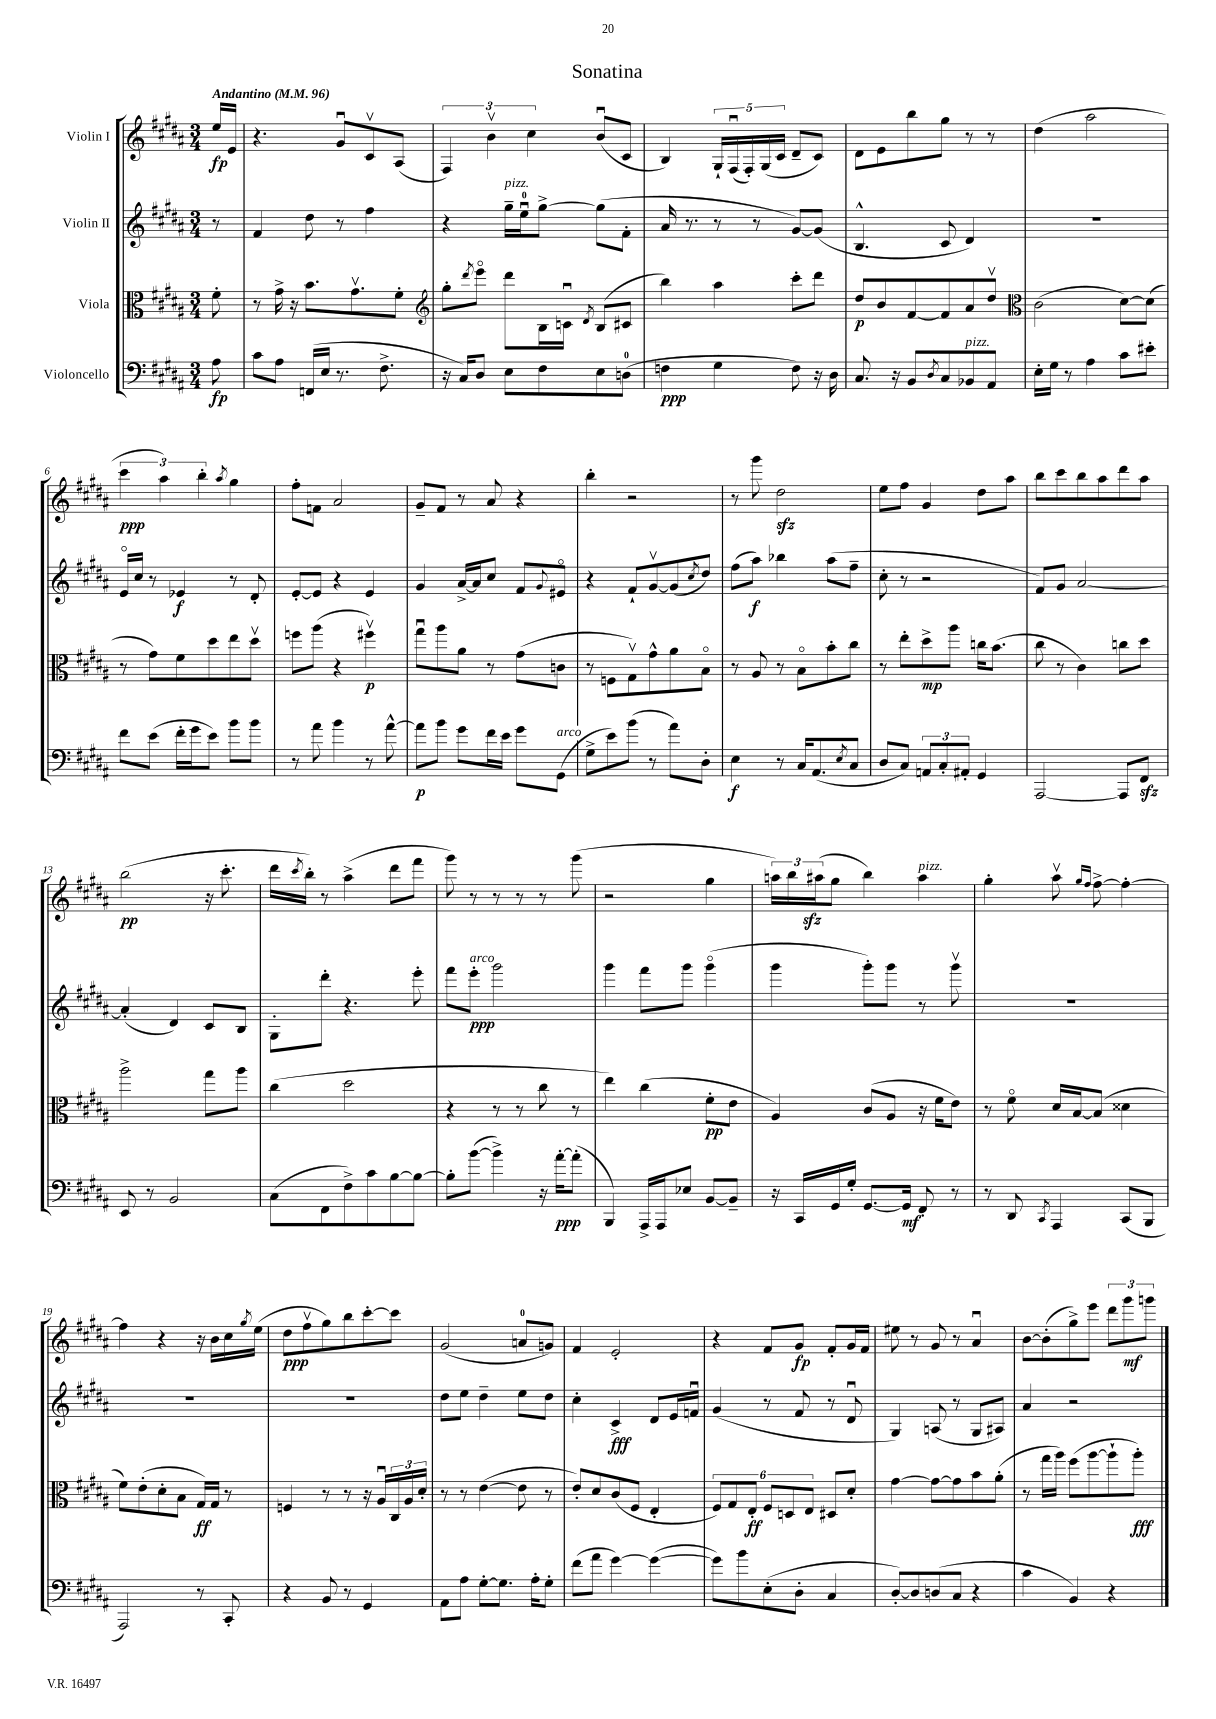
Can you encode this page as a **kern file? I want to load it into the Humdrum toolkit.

**kern	**kern	**kern	**kern
*staff4	*staff3	*staff2	*staff1
*clefF4	*clefC3	*clefG2	*clefG2
*k[f#c#g#d#a#]	*k[f#c#g#d#a#]	*k[f#c#g#d#a#]	*k[f#c#g#d#a#]
*M3/4	*M3/4	*M3/4	*M3/4
*MM96	*MM96	*MM96	*MM96
8A#\	8f#'\	8r	16ee/LL
.	.	.	16e/JJ
=	=	=	=
8c#\L	8r	4f#/	4.r
8A#\J	16g#^\	.	.
.	16r	.	.
(16FF/LL	8.b\L	8dd#\	.
16E/JJ	.	.	.
8.r	.	8r	8g#u/L
.	8.g#v\	.	.
.	.	4ff#\	8c#v/
8.F#^\	.	.	.
.	8f#'\J	.	(8A#/J
=	=	=	=
*	*clefG2	*	*
16r	8gg#'\L	4r	6F#/)
16C#/LK)	.	.	.
.	8qddd#/	.	.
8D#/J	8eeeo\J	.	.
.	.	.	6bv\
8E\L	8ddd#\L	16gg#~\LL	.
.	.	16eeu\J	.
.	.	.	6cc#\
8F#\	16B\L	[8gg#^\J	.
.	16cu\JJ	.	.
.	8qd#/	.	.
8E\	(8B/L	(8gg#\]L	(8bu/L
(8D\J	8c#/J	8f#'\J	8c#/J
=	=	=	=
4F\	4bb\)	16a#/	4B/)
.	.	8.r	.
4G#\	4aa#\	8r	20G#`/LL
.	.	.	(20F#u/
.	.	.	20F#'/)
.	.	8r	.
.	.	.	(20G#/
.	.	.	20c#/JJ
8F\)	8ccc#'\L	[8g#/L)	8d#~/L
16r	8ddd#\J	(8g#/]J	8c#/J)
16D#\	.	.	.
=	=	=	=
8.C#/	8dd#/L	4.B^^/	8d#\L
.	8b/	.	8e\
16r	.	.	.
8BB/L	[8f#/	.	8bb\
8qD#/	.	.	.
8C#/	8f#/]	8c#/	8gg#\J
8BB-/	8a#/	4d#/)	8r
8AA#/J	8dd#v/J	.	8r
=	=	=	=
*	*clefC3	*	*
16E'\LL	(2c#\	2.r	(4dd#\
16G#\JJ	.	.	.
8r	.	.	.
4A#\	.	.	2aa#\
8c#\L	[8d#\L)	.	.
8e#'\J	(8d#\]J	.	.
=	=	=	=
8f#\L	8r	16eo/LL	6ccc#\
.	.	16cc#/JJ	.
(8e\J	8g#\L)	8r	.
.	.	.	6aa#\)
16f#'\LL	8f#\	4e-/	.
16g#\J	.	.	.
.	.	.	6bb'\
8e\J)	8dd#\	.	.
.	.	.	8qaa#/
8b\L	8ee\	8r	4gg#\
8b\J	8dd#v\J	8d#'/	.
=	=	=	=
8r	8ff\L	[8e'/L	8ff#'\L
8a#\	(8aa#\J	8e/]J	8f\J
4b\	4r	4r	2a#/
8r	4ff#v\)	4e/	.
[8a#^^\	.	.	.
=	=	=	=
8a#\]L	8gg#u\L	4g#/	8g#~/L
8b\J	8aa#\	.	8f#/J
8g#\L	8a#\J	[16a#^/LL	8r
.	.	16a#/]J	.
16f#\L	8r	8cc#/J	8a#/
16e\JJ	.	.	.
8g#\L	(8g#\L	8f#/L	4r
.	.	8qqg#/	.
(8GG#\J	8c\J	8e#o/J	.
=	=	=	=
8G#^\L	8r	4r	4bb'\
8e\)	8F\L	.	.
(8b\J	8G#v\)	8f#`/L	2r
8r	8g#^^\	[8g#v/	.
8a#\L)	8a#\	(8g#/]	.
.	.	8qcc#/	.
8D#'\J	8Bo\J	8dd#/J)	.
=	=	=	=
4E\	8r	(8ff#\L	8r
.	8A#/	8aa#\J)	8ggg#\
8r	8r	4bb-\	2dd#\
16C#/LK	8Bo\L	.	.
(8.AA#/	.	.	.
.	8b'\	(8aa#\L	.
8qE/	.	.	.
8C#/J	8cc#\J	8ff#~\J	.
=	=	=	=
8D#/L	8r	8cc#'\	8ee\L
8C#/J)	8ee'\L	8r	8ff#\J
12AA/L	8dd#^\	2r	4g#/
12C#'/	.	.	.
.	8aa#\J	.	.
12AA#'/J	.	.	.
4GG#/	16cc\LK	.	8dd#\L
.	(8.b\J	.	.
.	.	.	8aa#\J
=	=	=	=
[2AAA#/	8cc#\	8f#/L)	8bb\L
.	8r	8g#/J	8ccc#\
.	4c#\)	[2a#/	8bb\
.	.	.	8aa#\
8AAA#/]L	8cc\L	.	8ddd#\
8FF#/J	8dd#\J	.	8aa#\J
=	=	=	=
8EE/	2aa#^\	(4a#'/]	(2bb\
8r	.	.	.
2BB/	.	4d#/)	.
.	8gg#\L	8c#/L	16r
.	.	.	8.ccc#'\
.	8aa#\J	8B/J	.
=	=	=	=
(8C#\L	(4cc#\	8G#'\L	16ddd#\LL
.	.	.	8qccc#/
.	.	.	16bb'\JJ)
8FF#\	.	8ddd#'\J	8r
8F#^\)	2dd#\	4.r	(4aa#^\
8c#\	.	.	.
[8B\	.	.	8ddd#\L
8B\_J	.	8eee'\	8fff#\J
=	=	=	=
8B'\]L	4r	8fff#\L	8ggg#\)
([8b\J	.	8eee'\J	8r
4b^\])	8r	2ggg#\	8r
.	8r	.	8r
16r	8cc#\	.	8r
[16a#'\LK	.	.	.
(8a#'\]J	8r	.	(8ggg#\
=	=	=	=
4BBB/)	4ee\)	4ggg#\	2r
16AAA#^/LL	(4cc#\	8fff#\L	.
16AAA#/J	.	.	.
8E-/J	.	8ggg#\J	.
[8BB/L	8f#'\L	(4ggg#o\	4gg#\
8BB~/]J	8e\J	.	.
=	=	=	=
16r	4A#/)	4ggg#\	24aa\LL)
.	.	.	24bb\
16CC#/LL	.	.	.
.	.	.	(24aa#\J
16GG#/	.	.	8gg#\J
16G#'/JJ	.	.	.
[8.GG#/L	(8c#/L	8ggg#'\L)	4bb\)
.	8A#/J	8ggg#\J	.
16GG#/]Jk	.	.	.
8FF#'/	16r	8r	4aa#\
.	16f#\LK	.	.
8r	8e\J)	8ggg#v\	.
=	=	=	=
8r	8r	2.r	4gg#'\
8DD#/	8f#o\	.	.
8qCC#/	.	.	.
4AAA#/	16d#/LL	.	8aa#v\
.	[16B/J	.	.
.	.	.	16qqgg#/LL
.	.	.	16qqff#/JJ
.	(8B/]J	.	[8ff#^\
(8CC#/L	4d##\	.	4ff#'\_
8BBB/J	.	.	.
=	=	=	=
2AAA#/)	8f#\L)	2.r	4ff#\]
.	(8e'\	.	.
.	8d#'\	.	4r
.	8B\J	.	.
8r	16G#/LL)	.	16r
.	16G#/JJ	.	16b\LL
8CC#'/	8r	.	16cc#\
.	.	.	8qgg#/
.	.	.	(16ee\JJ
=	=	=	=
4r	4F/	2.r	8dd#\L
.	.	.	8ff#v\
8BB/	8r	.	8gg#\)
8r	8r	.	8bb\
4GG#/	16r	.	[8ccc#'\
.	16A#u/LL	.	.
.	24C#/	.	8ccc#\]J
.	24A#/	.	.
.	24d#'/JJ	.	.
=	=	=	=
8AA#\L	8r	8dd#\L	(2g#/
8A#\J	8r	8ee\J	.
[8G#'\L	([4e\	4dd#~\	.
8.G#\]J	.	.	.
.	8e\]	8ee\L	8a/L
16A#'\LK	.	.	.
8G#'\J	8r	8dd#\J	8g/J)
=	=	=	=
(8f#\L	8e'/L)	4cc#'\	4f#/
8a#\J	8d#/	.	.
[4g#\)	(8c#/	4c#^/	2e'/
.	8F#/J	.	.
(4g#\_	4E'/	8d#/L	.
.	.	16e/L	.
.	.	16fu/JJ	.
=	=	=	=
8g#\]L)	12F#/L)	(4g#/	4r
.	12G#/	.	.
8b\	.	.	.
.	12E'/J	.	.
(8E'\	12F#/L	8r	8f#/L
.	12D/	.	.
8D#'\J	.	8f#/	8g#/J
.	12E/J	.	.
4C#/	8D#/L	8r	8f#'/L
.	8d#'/J	8d#u/	16g#/L
.	.	.	16f#/JJ
=	=	=	=
[8D#'/L)	[4g#\	4G#/)	8ee#\
8D#/]	.	.	8r
(8D/	8g#\_L	(8A/	8g#/
8C#/J	8g#\]	8r	8r
4r	8b\	8G#/L	4a#u/
.	(8a#'\J	8A#/J)	.
=	=	=	=
4c#\	8r	4a#/	[8b\L
.	16gg#\LL	.	(8b'\]
.	16aa#\JJ)	.	.
4BB/)	(8ff#\L	2r	8gg#^\)
.	[8aa#\	.	8eee\J
4r	8aa#`\]	.	12ddd#\L
.	.	.	12ggg#\
.	8aa#'\J)	.	.
.	.	.	12ggg\J
==	==	==	==
*-	*-	*-	*-
